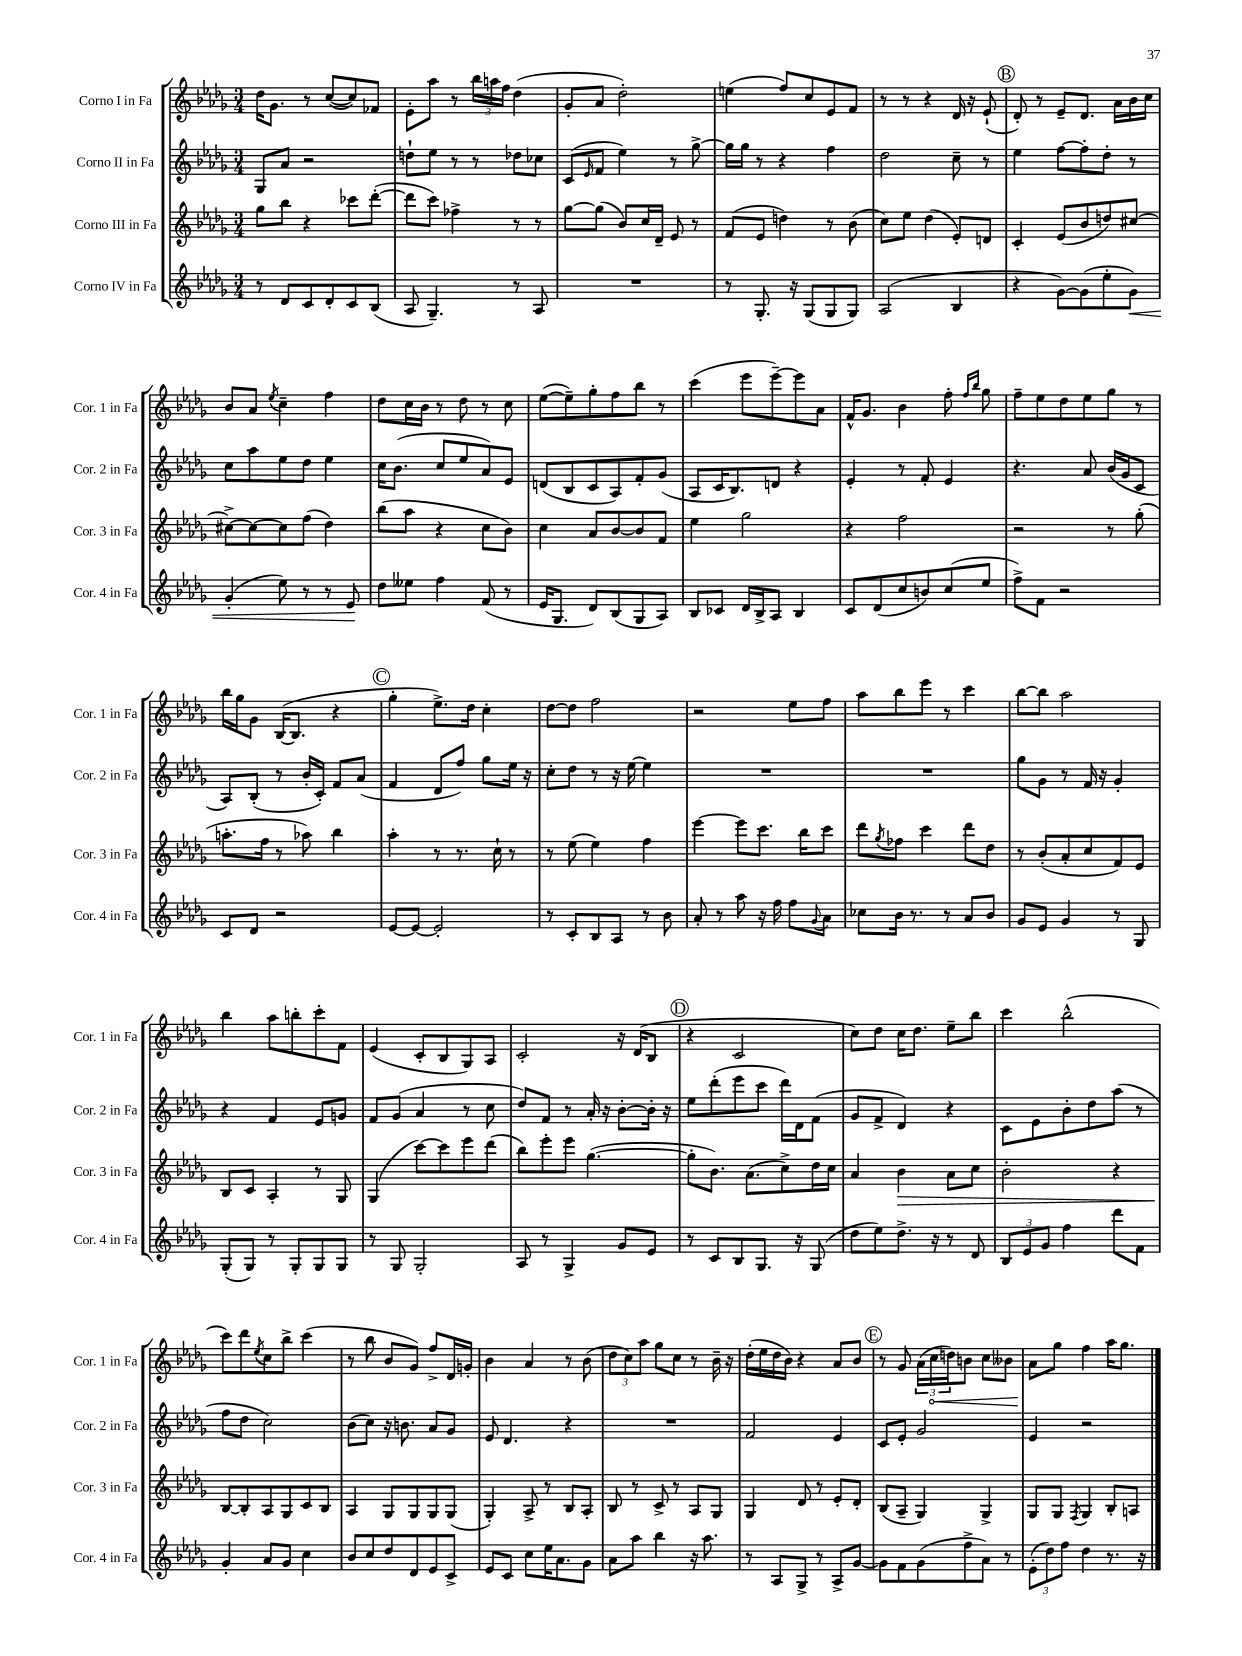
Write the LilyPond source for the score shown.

<<
\new StaffGroup <<
\new Staff = "s0" \with { instrumentName = "Corno I in Fa" shortInstrumentName = "Cor. 1 in Fa" } {
    \clef treble \key des \major \numericTimeSignature \time 3/4
    des''16 ges'8. r8 c''8~( c''8) fes'8 |
    ees'8-. aes''8 r8 \tuplet 3/2 { bes''16 a''16 f''16 } des''4( |
    ges'8-. aes'8 des''2-.) |
    e''4( f''8) c''8 ees'8 f'8 |
    r8 r8 r4 des'16 r16 ees'8-!( |
    \mark \markup { \circle "B" } des'8-.) r8 ees'8-- des'8. aes'16 bes'16 c''16 |
    bes'8 aes'8 \acciaccatura { ees''8 } c''4-- f''4 |
    des''8 c''16 bes'16 r8 des''8 r8 c''8 |
    ees''8~( ees''8--) ges''8-. f''8 bes''8 r8 |
    c'''4( ees'''8 ees'''8~--) ees'''8 aes'8 |
    f'16-^ ges'8. bes'4 f''8-. \grace { f''16 bes''16 } ges''8 |
    f''8-- ees''8 des''8 ees''8 ges''8 r8 |
    bes''16 ges''16 ges'8 bes16~( bes8. r4 |
    \mark \markup { \circle "C" } ges''4-. ees''8.->) des''16 c''4-. |
    des''8~ des''8 f''2 |
    r2 ees''8 f''8 |
    aes''8 bes''8 ees'''8 r8 c'''4 |
    bes''8~ bes''8 aes''2 |
    bes''4 aes''8 b''8-. c'''8-. f'8 |
    ees'4( c'8-. bes8 ges8) aes8 |
    c'2-. r16 des'16( bes8 |
    \mark \markup { \circle "D" } r4 c'2 |
    c''8) des''8 c''16 des''8. ees''8-- bes''8 |
    c'''4 bes''2-^( |
    c'''8) des'''8 \acciaccatura { ees''8 } c''8 bes''8-> c'''4( |
    r8 bes''8 bes'8 ges'8) f''8-> des'16 g'16-. |
    bes'4 aes'4 r8 bes'8( |
    \tuplet 3/2 { des''8 c''8) aes''8 } ges''8 c''8 r8 bes'16-- r16 |
    des''16-.( ees''16 des''16 bes'16) r4 aes'8 bes'8 |
    \mark \markup { \circle "E" } r8 ges'8 \tuplet 3/2 { aes'16( \once \override Hairpin.circled-tip = ##t c''16\< d''16) } b'8 c''8 beses'8 |
    aes'8\! ges''8 f''4 aes''16 ges''8. \bar "|." |
}
\new Staff = "s1" \with { instrumentName = "Corno II in Fa" shortInstrumentName = "Cor. 2 in Fa" } {
    \clef treble \key des \major \numericTimeSignature \time 3/4
    ges8 aes'8 r2 |
    d''8-! ees''8 r8 r8 des''8 ces''8 |
    c'8( \grace { ees'16 } f'8 ees''4) r8 ges''8~-> |
    ges''16 ges''16 r8 r4 f''4 |
    des''2 c''8-- r8 |
    \mark \markup { \circle "B" } ees''4 f''8~ f''8-. des''8-. r8 |
    c''8 aes''8 ees''8 des''8 ees''4 |
    c''16 bes'8.( c''8 ees''8 aes'8) ees'8 |
    d'8( bes8 c'8 aes8) f'8-. ges'8( |
    aes8 c'16 bes8.) d'8 r4 |
    ees'4-. r8 f'8-. ees'4 |
    r4. aes'8 bes'16( ges'16 c'8 |
    aes8) bes8-.( r8 bes'16-. c'16-.) f'8 aes'8( |
    \mark \markup { \circle "C" } f'4 des'8 f''8) ges''8 ees''16 r16 |
    c''8-. des''8 r8 r16 ees''16~ ees''4 |
    R2. |
    R2. |
    ges''8 ges'8 r8 f'16 r16 ges'4-. |
    r4 f'4 ees'8 g'8 |
    f'8 ges'8( aes'4 r8 c''8 |
    des''8) f'8 r8 aes'16-. r16 bes'8~-. bes'16-. r16 |
    \mark \markup { \circle "D" } ees''8 des'''8-.( ees'''8 c'''8 des'''16) des'16 f'8( |
    ges'8 f'8-> des'4) r4 |
    c'8 ees'8 bes'8-. des''8 aes''8( r8 |
    f''8 des''8 c''2) |
    bes'8( c''8) r16 b'8. aes'8 ges'8 |
    ees'8 des'4. r4 |
    R2. |
    f'2 ees'4 |
    \mark \markup { \circle "E" } c'8 ees'8-. ges'2 |
    ees'4 r2 \bar "|." |
}
\new Staff = "s2" \with { instrumentName = "Corno III in Fa" shortInstrumentName = "Cor. 3 in Fa" } {
    \clef treble \key des \major \numericTimeSignature \time 3/4
    ges''8 bes''8 r4 ces'''8 des'''8~-.( |
    des'''8 c'''8) fes''4-> r8 r8 |
    ges''8~ ges''8( bes'8) c''16 des'16-- ees'8 r8 |
    f'8( ees'8 d''4) r8 bes'8( |
    c''8) ees''8 des''4( ees'8-.) d'8 |
    \mark \markup { \circle "B" } c'4-. ees'8( bes'8 d''8) cis''8~ |
    cis''8~-> cis''8~ cis''8 f''8( des''4) |
    bes''8( aes''8 r4 c''8 bes'8) |
    c''4 aes'8 bes'8~ bes'8 f'8 |
    ees''4 ges''2 |
    r4 f''2 |
    r2 r8 ges''8-.( |
    a''8.-. f''16 r8 aes''8) bes''4 |
    \mark \markup { \circle "C" } aes''4-. r8 r8. c''16-! r8 |
    r8 ees''8( ees''4) f''4 |
    ees'''4~ ees'''8 c'''8. bes''16 c'''8 |
    des'''8 \acciaccatura { ges''8 } fes''8 c'''4 des'''8 des''8 |
    r8 bes'8-.( aes'8-. c''8 f'8) ees'8 |
    bes8 c'8 aes4-. r8 ges8 |
    ges4( c'''8~) c'''8 ees'''8 des'''8( |
    bes''8) ees'''8-. ees'''8 ges''4.~( |
    \mark \markup { \circle "D" } ges''8-. bes'8.) aes'8.( c''8->) des''16 c''16 |
    aes'4 bes'4\> aes'8 c''8 |
    bes'2-. r4 |
    bes8~\! bes8-. aes8 ges8 c'8 bes8 |
    aes4 ges8 ges8 ges8 ges8( |
    ges4-.) aes8-> r8 bes8 aes8-. |
    bes8 r8 c'8-> r8 aes8 ges8 |
    ges4 des'8 r8 ees'8-. des'8-. |
    \mark \markup { \circle "E" } bes8( aes8-- ges4) ges4-> |
    ges8 ges8 \acciaccatura { f8 } ges4 bes8-. a8 \bar "|." |
}
\new Staff = "s3" \with { instrumentName = "Corno IV in Fa" shortInstrumentName = "Cor. 4 in Fa" } {
    \clef treble \key des \major \numericTimeSignature \time 3/4
    r8 des'8 c'8 des'8-. c'8 bes8( |
    aes8 ges4.--) r8 aes8 |
    R2. |
    r8 ges8.-. r16 ges8( ges8 ges8) |
    aes2( bes4 |
    \mark \markup { \circle "B" } r4 ges'8~) ges'8( ees''8-. ges'8\<) |
    ges'4-.( ees''8) r8 r8 ees'8\! |
    des''8 eeses''8 f''4 f'8( r8 |
    ees'16 ges8. des'8) bes8( ges8 aes8) |
    bes8 ces'8 des'16 bes16-> aes8 bes4 |
    c'8 des'8( c''8 b'8) c''8( ees''8 |
    f''8->) f'8 r2 |
    c'8 des'8 r2 |
    \mark \markup { \circle "C" } ees'8~ ees'8~ ees'2-. |
    r8 c'8-. bes8 aes8 r8 bes'8 |
    aes'8-. r8 aes''8 r16 f''16 f''8 \appoggiatura { ges'8 } aes'8 |
    ces''8 bes'16 r8. r8 aes'8 bes'8 |
    ges'8 ees'8 ges'4 r8 ges8 |
    ges8-.( ges8) r8 ges8-. ges8 ges8 |
    r8 ges8 ges2-. |
    aes8 r8 ges4-> ges'8 ees'8 |
    \mark \markup { \circle "D" } r8 c'8 bes8 ges8. r16 ges8( |
    des''8 ees''8) des''8.-> r16 r8 des'8 |
    \tuplet 3/2 { bes8 ees'8 ges'8 } f''4 des'''8 f'8 |
    ges'4-. aes'8 ges'8 c''4 |
    bes'8 c''8 des''8 des'8 ees'8 c'8-> |
    ees'8 c'8 c''8 ees''16 aes'8. ges'8 |
    aes'8 aes''8 bes''4 r16 aes''8. |
    r8 aes8 ges8-> r8 aes8-> ges'8~ |
    \mark \markup { \circle "E" } ges'8 f'8 ges'8( f''8-> aes'8) r8 |
    \tuplet 3/2 { ees'8-.( des''8) f''8 } des''4 r8. r16 \bar "|." |
}
>>
>>
\layout { \context { \Score \remove "Bar_number_engraver" } }
